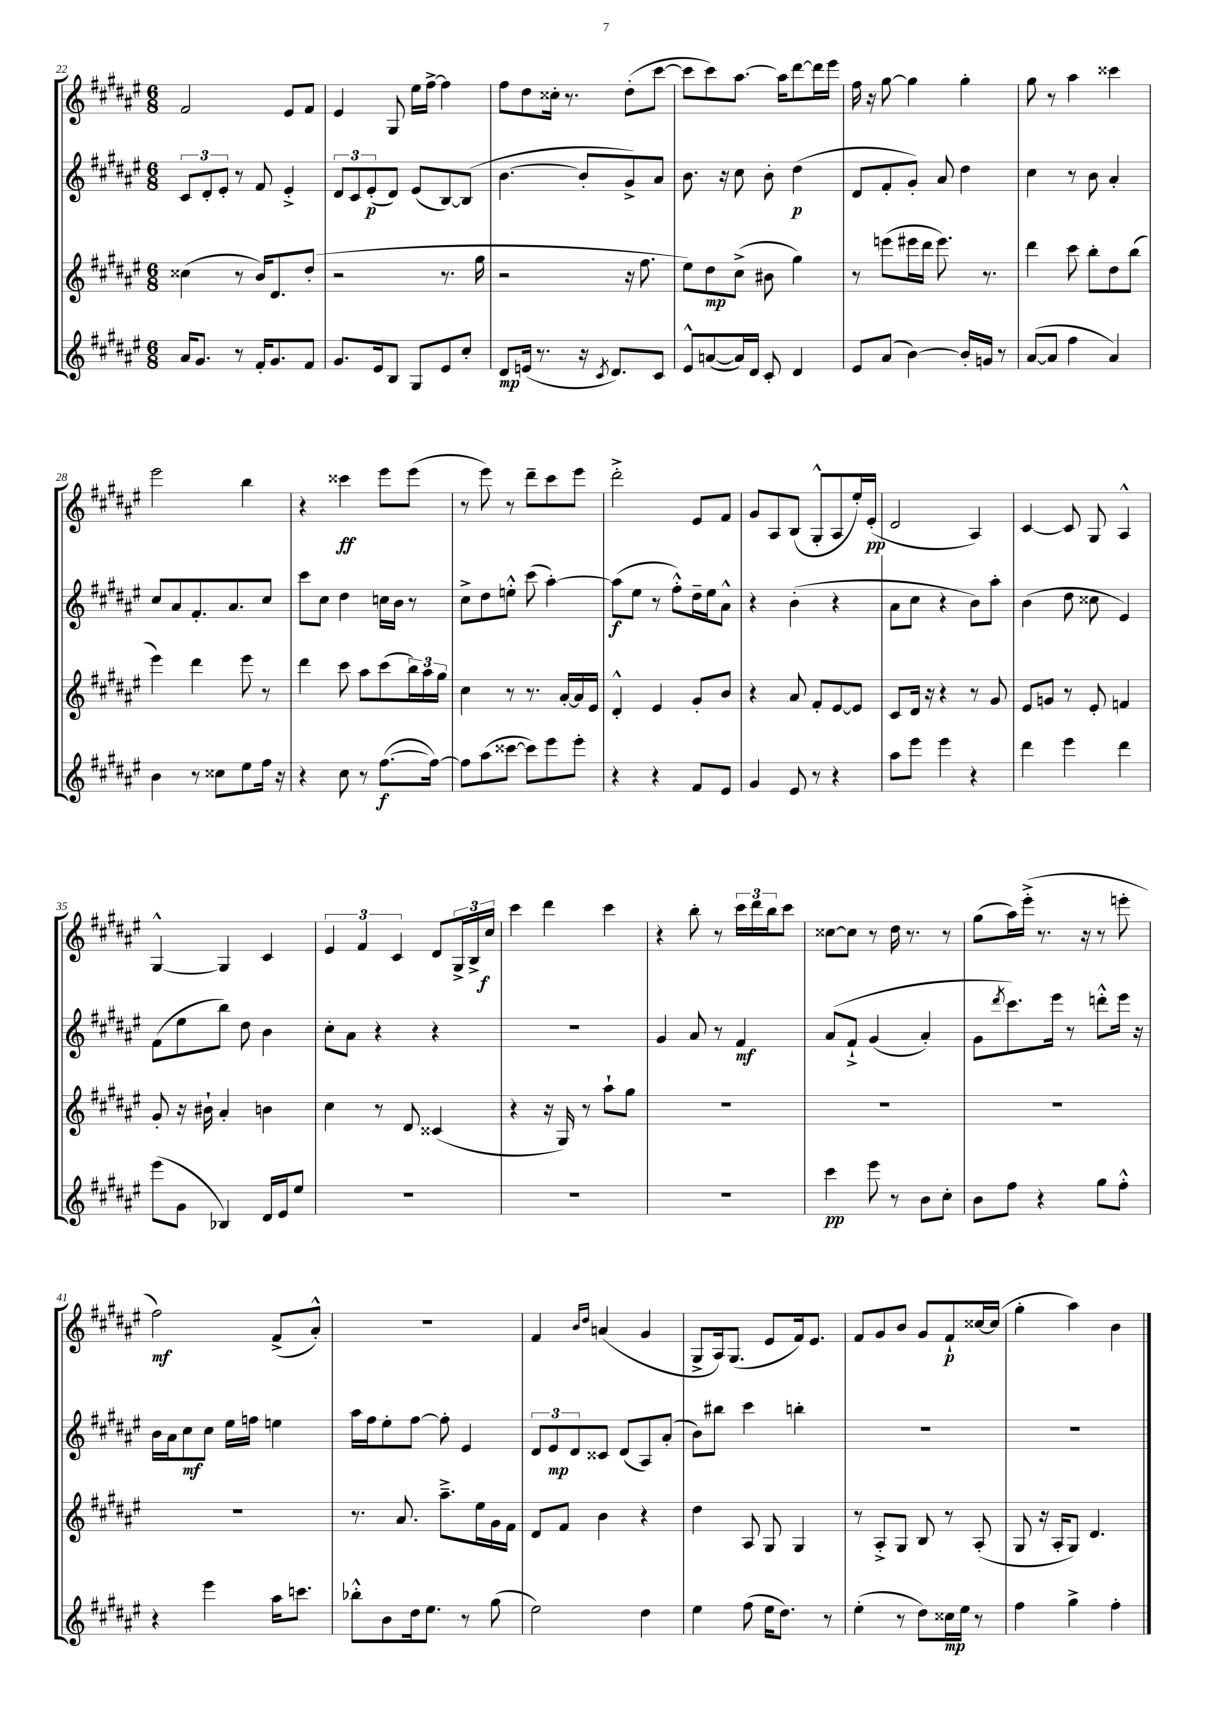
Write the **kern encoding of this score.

**kern	**dynam	**kern	**dynam	**kern	**dynam	**kern	**dynam
*part4	*part4	*part3	*part3	*part2	*part2	*part1	*part1
*staff4	*staff4	*staff3	*staff3	*staff2	*staff2	*staff1	*staff1
*clefG2	*	*clefG2	*	*clefG2	*	*clefG2	*
*k[f#c#g#d#a#e#]	*	*k[f#c#g#d#a#e#]	*	*k[f#c#g#d#a#e#]	*	*k[f#c#g#d#a#e#]	*
*M6/8	*	*M6/8	*	*M6/8	*	*M6/8	*
=22	=22	=22	=22	=22	=22	=22	=22
16a#/KL	.	(4cc##X\	.	12c#/L	.	2f#/	.
8.g#/J	.	.	.	.	.	.	.
.	.	.	.	12d#'/	.	.	.
.	.	.	.	12e#'/J	.	.	.
8r	.	8r	.	8r	.	.	.
16f#'/KL	.	16b/KL)	.	8f#/	.	.	.
8.g#/	.	8.d#/	.	.	.	.	.
.	.	.	.	4e#'^/	.	8e#/L	.
8f#/J	.	(8dd#'/J	.	.	.	8f#/J	.
=23	=23	=23	=23	=23	=23	=23	=23
8.g#/L	.	2r	.	12d#/L	.	4e#/	.
.	.	.	.	12c#/	.	.	.
.	.	.	.	(12e#'/	p	.	.
16e#/k	.	.	.	.	.	.	.
8B/J	.	.	.	8d#/J)	.	8G#/	.
8G#/L	.	.	.	(8e#/L	.	16ee#\LL	.
.	.	.	.	.	.	[16ff#^\JJ	.
8e#/	.	8.r	.	[8B/)	.	4ff#\]	.
8cc#'/J	.	.	.	(8B/J]	.	.	.
.	.	16gg#\	.	.	.	.	.
=24	=24	=24	=24	=24	=24	=24	=24
8d#/L	mp	2r	.	[4.b\	.	8ff#\L	.
(16en/Jk	.	.	.	.	.	8dd#\	.
8.r	.	.	.	.	.	.	.
.	.	.	.	.	.	16cc##X'\Jk	.
.	.	.	.	.	.	8.r	.
16r	.	.	.	8b'/L]	.	.	.
8qc#/	.	.	.	.	.	.	.
8.d#/L)	.	.	.	.	.	.	.
.	.	16r	.	8g#^/)	.	(8dd#'\L	.
.	.	8.ff#\	.	.	.	.	.
8c#/J	.	.	.	8a#/J	.	[8ccc#\J	.
=25	=25	=25	=25	=25	=25	=25	=25
8e#^^/L	.	8ee#\L)	.	8.b\	.	8ccc#\L]	.
([8an/	.	8dd#\	mp	.	.	8ccc#\)	.
.	.	.	.	16r	.	.	.
16a/L])	.	(8cc#^\J	.	8cc#\	.	[8.aa#\J	.
16d#/JJ	.	.	.	.	.	.	.
8c#'/	.	8b#X\	.	8b'\	.	.	.
.	.	.	.	.	.	16aa#\KL]	.
4d#/	.	4gg#\)	.	(4dd#\	p	[8ddd#\	.
.	.	.	.	.	.	16ddd#\L]	.
.	.	.	.	.	.	16eee#\JJ	.
=26	=26	=26	=26	=26	=26	=26	=26
8e#/L	.	8r	.	8d#/L	.	16ff#\	.
.	.	.	.	.	.	16r	.
(8a#/J	.	(8eeen\L	.	8f#'/	.	[8gg#\	.
[4b\)	.	16eee#X\L	.	8g#'/J)	.	4gg#\]	.
.	.	16ddd#\JJ	.	.	.	.	.
.	.	8.eee#\)	.	8a#/	.	.	.
16b'/LL]	.	.	.	4dd#\	.	4gg#'\	.
16gn/JJ	.	8.r	.	.	.	.	.
8r	.	.	.	.	.	.	.
=27	=27	=27	=27	=27	=27	=27	=27
([8a#/L	.	4ddd#\	.	4cc#\	.	8gg#\	.
8a#/J]	.	.	.	.	.	8r	.
4ff#\	.	8ccc#\	.	8r	.	4aa#\	.
.	.	8bb'\L	.	8b\	.	.	.
4a#/)	.	8dd#\	.	4a#'/	.	4ccc##X\	.
.	.	(8bb\J	.	.	.	.	.
!!LO:LB:g=z
=28	=28	=28	=28	=28	=28	=28	=28
4b\	.	4eee#\)	.	8cc#/L	.	2eee#\	.
.	.	.	.	8a#/	.	.	.
8r	.	4ddd#\	.	8.f#'/	.	.	.
8cc##X\L	.	.	.	.	.	.	.
.	.	.	.	8.a#/	.	.	.
8ee#\	.	8eee#\	.	.	.	4bb\	.
16ff#\Jk	.	8r	.	8cc#/J	.	.	.
16r	.	.	.	.	.	.	.
=29	=29	=29	=29	=29	=29	=29	=29
4r	.	4ddd#\	.	8ccc#\L	.	4r	.
.	.	.	.	8cc#\J	.	.	.
8cc#\	.	8ccc#\	.	4dd#\	.	4ccc##X\	ff
8r	.	8aa#\L	.	.	.	.	.
([8.ff#\L	f	(8ccc#\	.	16ccn\LL	.	8eee#\L	.
.	.	.	.	16b\JJ	.	.	.
.	.	24bb\L)	.	8r	.	(8eee#\J	.
.	.	24aa#\	.	.	.	.	.
16ff#\Jk_)	.	.	.	.	.	.	.
.	.	24gg#\JJ	.	.	.	.	.
=30	=30	=30	=30	=30	=30	=30	=30
8ff#\L]	.	4cc#\	.	8cc#^\L	.	8r	.
(8aa#\	.	.	.	8dd#\	.	8eee#\)	.
[8ccc##X\J	.	8r	.	8een'^^\J	.	8r	.
8ccc##\L])	.	8.r	.	(8ccc#\	.	8ddd#~\L	.
8eee#\	.	.	.	[4aa#'\)	.	8ccc#\	.
.	.	[16a#'/LL	.	.	.	.	.
8eee#'\J	.	16a#/]	.	.	.	8eee#\J	.
.	.	16e#/JJ	.	.	.	.	.
=31	=31	=31	=31	=31	=31	=31	=31
4r	.	4d#'^^/	.	(8aa#\L]	f	2ddd#'^\	.
.	.	.	.	8ee#\J	.	.	.
4r	.	4e#/	.	8r	.	.	.
.	.	.	.	8ff#'^^\L)	.	.	.
8f#/L	.	8g#'/L	.	16dd#~\L	.	8e#/L	.
.	.	.	.	16ee#\J	.	.	.
8e#/J	.	8b/J	.	8a#^^\J	.	8f#/J	.
=32	=32	=32	=32	=32	=32	=32	=32
4g#/	.	4r	.	4r	.	8g#/L	.
.	.	.	.	.	.	8A#/	.
8e#/	.	8a#/	.	(4b'\	.	(8B/J	.
8r	.	8f#'/L	.	.	.	8G#'^^/L	.
4r	.	[8e#/	.	4r	.	8A#/	.
.	.	8e#/J]	.	.	.	16ee#'/L)	.
.	.	.	.	.	.	(16e#'/JJ	pp
=33	=33	=33	=33	=33	=33	=33	=33
8aa#\L	.	8c#/L	.	8a#\L	.	2d#/	.
8eee#\J	.	16d#/Jk	.	8cc#\J	.	.	.
.	.	16r	.	.	.	.	.
4eee#\	.	4r	.	4r	.	.	.
4r	.	8r	.	8b\L)	.	4A#/)	.
.	.	8g#/	.	8aa#'\J	.	.	.
=34	=34	=34	=34	=34	=34	=34	=34
4ddd#\	.	8e#/L	.	(4b\	.	[4c#/	.
.	.	8gn/J	.	.	.	.	.
4eee#\	.	8r	.	8dd#\	.	8c#/]	.
.	.	8e#'/	.	8cc##X\	.	8G#/	.
4ddd#\	.	4fn/	.	4e#/)	.	4A#^^/	.
!!LO:LB:g=z
=35	=35	=35	=35	=35	=35	=35	=35
(8eee#\L	.	8g#'/	.	(8f#\L	.	[4G#^^/	.
8g#\J	.	16r	.	8ee#\	.	.	.
.	.	16b#X`\	.	.	.	.	.
4B-X/)	.	4a#'/	.	8bb\J)	.	4G#/]	.
.	.	.	.	8dd#\	.	.	.
16d#/LL	.	4bn\	.	4b\	.	4c#/	.
16e#/J	.	.	.	.	.	.	.
8ee#/J	.	.	.	.	.	.	.
=36	=36	=36	=36	=36	=36	=36	=36
2.r	.	4cc#\	.	8cc#'\L	.	6e#/	.
.	.	.	.	8a#\J	.	.	.
.	.	.	.	.	.	6f#/	.
.	.	8r	.	4r	.	.	.
.	.	.	.	.	.	6c#/	.
.	.	8d#/	.	.	.	.	.
.	.	(4c##X/	.	4r	.	8d#/L	.
.	.	.	.	.	.	24G#^/L	.
.	.	.	.	.	.	24B^/	.
.	.	.	.	.	.	24cc#/JJ	f
=37	=37	=37	=37	=37	=37	=37	=37
2.r	.	4r	.	2.r	.	4ccc#\	.
.	.	16r	.	.	.	4ddd#\	.
.	.	16G#/)	.	.	.	.	.
.	.	8r	.	.	.	.	.
.	.	8aa#`\L	.	.	.	4ccc#\	.
.	.	8gg#\J	.	.	.	.	.
=38	=38	=38	=38	=38	=38	=38	=38
2.r	.	2.r	.	4g#/	.	4r	.
.	.	.	.	8a#/	.	8bb'\	.
.	.	.	.	8r	.	8r	.
.	.	.	.	4f#/	mf	24ccc#\LL	.
.	.	.	.	.	.	24ddd#\	.
.	.	.	.	.	.	24bb\J	.
.	.	.	.	.	.	8ccc#\J	.
=39	=39	=39	=39	=39	=39	=39	=39
4ccc#\	pp	2.r	.	(8a#/L	.	[8cc##X\L	.
.	.	.	.	8f#`^/J	.	8cc##\J]	.
8eee#\	.	.	.	(4g#/	.	8r	.
8r	.	.	.	.	.	16dd#\	.
.	.	.	.	.	.	8.r	.
8b\L	.	.	.	4a#'/)	.	.	.
8cc#'\J	.	.	.	.	.	8r	.
=40	=40	=40	=40	=40	=40	=40	=40
8b\L	.	2.r	.	8g#\L	.	(8gg#\L	.
.	.	.	.	8qddd#/	.	.	.
8ff#\J	.	.	.	8.ccc#\)	.	16aa#\L)	.
.	.	.	.	.	.	(16eee#'^\JJ	.
4r	.	.	.	.	.	8.r	.
.	.	.	.	16eee#\Jk	.	.	.
.	.	.	.	8r	.	.	.
.	.	.	.	.	.	16r	.
8gg#\L	.	.	.	8dddn'^^\L	.	8r	.
8ff#'^^\J	.	.	.	16eee#\Jk	.	8eeen'\	.
.	.	.	.	16r	.	.	.
!!LO:LB:g=z
=41	=41	=41	=41	=41	=41	=41	=41
4r	.	2.r	.	16b\LL	.	2ff#\)	mf
.	.	.	.	16a#\J	.	.	.
.	.	.	.	8cc#\	mf	.	.
4eee#\	.	.	.	8cc#\J	.	.	.
.	.	.	.	16ee#\LL	.	.	.
.	.	.	.	16ffn\JJ	.	.	.
16aa#\KL	.	.	.	4een\	.	(8f#^/L	.
8.cccn\J	.	.	.	.	.	.	.
.	.	.	.	.	.	8a#'^^/J)	.
=42	=42	=42	=42	=42	=42	=42	=42
8bb-X'^^\L	.	8.r	.	16aa#\LL	.	2.r	.
.	.	.	.	16ff#\J	.	.	.
8b\	.	.	.	8ee#'\	.	.	.
.	.	8.a#/	.	.	.	.	.
16dd#\k	.	.	.	[8ff#\J	.	.	.
8.ee#\J	.	.	.	.	.	.	.
.	.	8.aa#~^\L	.	8ff#'\]	.	.	.
8r	.	.	.	4e#/	.	.	.
.	.	16ee#\L	.	.	.	.	.
(8gg#\	.	16g#\	.	.	.	.	.
.	.	16f#\JJ	.	.	.	.	.
=43	=43	=43	=43	=43	=43	=43	=43
2ee#\)	.	8d#/L	.	12d#/L	.	4f#/	.
.	.	.	.	12e#/	mp	.	.
.	.	8f#/J	.	.	.	.	.
.	.	.	.	12d#/	.	.	.
.	.	.	.	.	.	16qqb/LL	.
.	.	.	.	.	.	16qqdd#/JJ	.
.	.	4b\	.	8c##X/J	.	(4an/	.
.	.	.	.	(8d#/L	.	.	.
4dd#\	.	4r	.	8A#/)	.	4g#/	.
.	.	.	.	(8a#'/J	.	.	.
=44	=44	=44	=44	=44	=44	=44	=44
4ee#\	.	4dd#\	.	8b\L)	.	8G#^/L	.
.	.	.	.	8bb#X\J	.	16A#/k)	.
.	.	.	.	.	.	(8.G#/J	.
(8ff#\	.	8A#/	.	4ccc#\	.	.	.
16ee#\KL	.	8G#/	.	.	.	8e#/L	.
8.dd#\J)	.	.	.	.	.	.	.
.	.	4G#/	.	4bbn'\	.	16f#/k)	.
.	.	.	.	.	.	8.e#/J	.
8r	.	.	.	.	.	.	.
=45	=45	=45	=45	=45	=45	=45	=45
(4ee#'\	.	8r	.	2.r	.	8f#/L	.
.	.	8A#'^/L	.	.	.	8g#/	.
8r	.	8G#/J	.	.	.	8b/J	.
8dd#\L)	.	8B/	.	.	.	8g#/L	.
16cc##X\L	mp	8r	.	.	.	8f#`/	p
16ee#\JJ	.	.	.	.	.	.	.
8r	.	(8A#'/	.	.	.	[16cc##X/L	.
.	.	.	.	.	.	(16cc##/JJ]	.
=46	=46	=46	=46	=46	=46	=46	=46
4ff#\	.	8G#/	.	2.r	.	4gg#'\	.
.	.	16r	.	.	.	.	.
.	.	16A#'/KL	.	.	.	.	.
4gg#^\	.	8G#/J)	.	.	.	4aa#\)	.
.	.	4.d#/	.	.	.	.	.
4ff#'\	.	.	.	.	.	4b\	.
==	==	==	==	==	==	==	==
*-	*-	*-	*-	*-	*-	*-	*-
